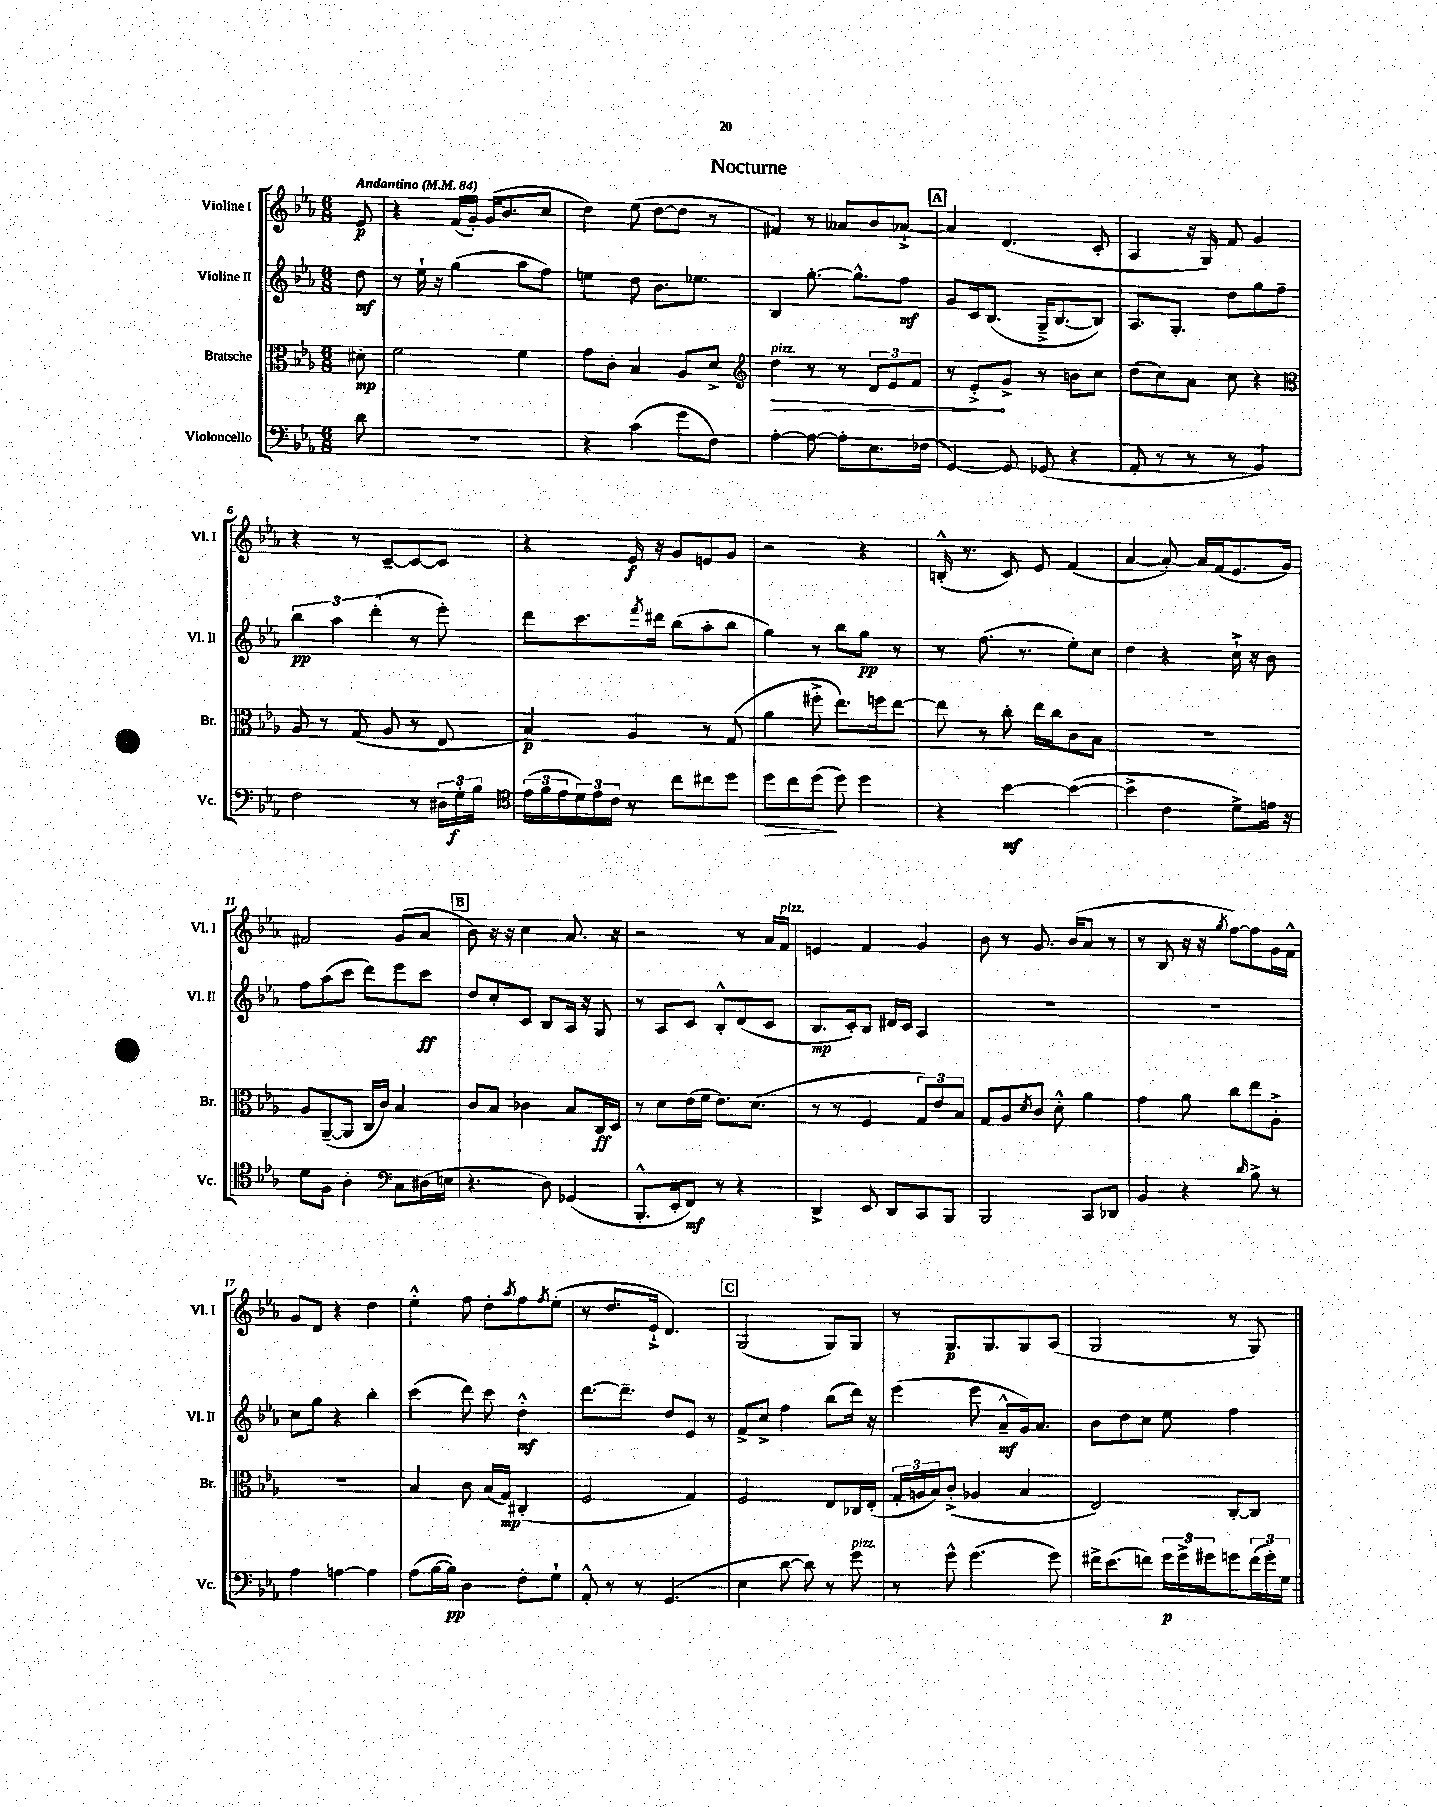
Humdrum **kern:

**kern	**dynam	**kern	**dynam	**kern	**dynam	**kern	**dynam
*part4	*part4	*part3	*part3	*part2	*part2	*part1	*part1
*staff4	*staff4	*staff3	*staff3	*staff2	*staff2	*staff1	*staff1
*I"Violoncello	*	*I"Bratsche	*	*I"Violine II	*	*I"Violine I	*
*I'Vc.	*	*I'Br.	*	*I'Vl. II	*	*I'Vl. I	*
*clefF4	*	*clefC3	*	*clefG2	*	*clefG2	*
*k[b-e-a-]	*	*k[b-e-a-]	*	*k[b-e-a-]	*	*k[b-e-a-]	*
*M6/8	*	*M6/8	*	*M6/8	*	*M6/8	*
*MM84	*	*MM84	*	*MM84	*	*MM84	*
=	=	=	=	=	=	=	=
!	!	!	!	!	!	!LO:TX:a:B:t=Andantino	!
8d\	.	8d#X'\	mp	8dd\	mf	8e-/	p
=1	=1	=1	=1	=1	=1	=1	=1
2.r	.	2f\	.	8r	.	4r	.
.	.	.	.	16ee-`\	.	.	.
.	.	.	.	16r	.	.	.
.	.	.	.	(4gg\	.	(16f/LL	.
.	.	.	.	.	.	16g'/JJ)	.
.	.	.	.	.	.	(16g/KL	.
.	.	.	.	.	.	8.b-/	.
.	.	4f\	.	8aa-\L	.	.	.
.	.	.	.	8ff\J)	.	8cc/J	.
=2	=2	=2	=2	=2	=2	=2	=2
4r	.	8g\L	.	4een\	.	4dd\)	.
.	.	8c'\J	.	.	.	.	.
(4c\	.	4B-/	.	8dd\	.	(8ee-\	.
.	.	.	.	8.b-\L	.	[8dd\L	.
8g\L	.	8A-/L	.	.	.	8dd\J]	.
.	.	.	.	8.ee-X\J	.	.	.
8F\J)	.	8d^/J	.	.	.	8r	.
=3	=3	=3	=3	=3	=3	=3	=3
*	*	*clefG2	*	*	*	*	*
!	!	!LO:TX:a:i:t=pizz.	!	!	!	!	!
!	!	!	!LO:HP:b	!	!	!	!
[4A-'\	.	4dd\	>	4B-/	.	4f#X/)	.
8A-\_	.	8r	.	[8.gg'\	.	8r	.
8A-'\L]	.	8r	.	.	.	8a--X/L	.
.	.	.	.	8.gg^^\L]	.	.	.
8.E-\	.	12d/L	.	.	.	8b-/	.
.	.	12e-/	.	.	.	.	.
.	.	.	.	8ff\J	mf	[8a-X`^/J	.
.	.	12f/J	.	.	.	.	.
(16F-X\Jk	.	.	.	.	.	.	.
!!LO:REH:place=s1:t=A
=4	=4	=4	=4	=4	=4	=4	=4
[4GG/)	.	8r	.	8g/L	.	4a-/]	.
.	.	8e-'^/L	.	16c/k	.	.	.
.	.	.	.	(8.B-/J	.	.	.
8GG/]	.	8g^/J	]	.	.	(4.d/	.
(8GG-X/	.	8r	.	16G~^/KL	.	.	.
.	.	.	.	[8.B-/	.	.	.
4r	.	8bn\L	.	.	.	.	.
.	.	8cc\J	.	8B-/J])	.	8c'/	.
=5	=5	=5	=5	=5	=5	=5	=5
8AA-'/	.	(8dd\L	.	8.A-/L	.	4A-/	.
8r	.	8cc\)	.	.	.	.	.
.	.	.	.	8.G'/J	.	.	.
8r	.	8a-\J	.	.	.	16r	.
.	.	.	.	.	.	16G/)	.
8r	.	8cc\	.	8dd\L	.	8f/	.
4BB-/)	.	4r	.	8gg\	.	4g/	.
.	.	.	.	8ff~\J	.	.	.
!!LO:LB:g=z
=6	=6	=6	=6	=6	=6	=6	=6
*	*	*clefC3	*	*	*	*	*
2F\	.	8A-/	.	6bb-\	pp	4r	.
.	.	8r	.	.	.	.	.
.	.	.	.	6aa-\	.	.	.
.	.	(8G/	.	.	.	8r	.
.	.	.	.	(6ddd'\	.	.	.
.	.	8A-/	.	.	.	[8c~/L	.
8r	.	8r	.	8r	.	8c/_	.
24D#X\LL	.	8E-/	.	8eee-'\)	.	8c/J]	.
24G'\	f	.	.	.	.	.	.
24B-\JJ	.	.	.	.	.	.	.
=7	=7	=7	=7	=7	=7	=7	=7
*clefC4	*	*	*	*	*	*	*
(24e-\LL	.	4B-/)	p	8ddd\L	.	4r	.
24f\	.	.	.	.	.	.	.
24e-\	.	.	.	.	.	.	.
24d\)	.	.	.	8.ccc\	.	.	.
24e-\	.	.	.	.	.	.	.
24c\JJ	.	.	.	.	.	.	.
8r	.	4A-/	.	.	.	16e-/	f
.	.	.	.	8qfff/	.	.	.
.	.	.	.	16ddd#X\Jk	.	16r	.
8cc\L	.	.	.	(8bb-\L	.	8g/L	.
8cc#X\	.	8r	.	8aa-'\	.	8en/	.
8dd\J	.	(8G/	.	8bb-\J	.	8g/J	.
=8	=8	=8	=8	=8	=8	=8	=8
!	!LO:HP:b	!	!	!	!	!	!
8dd\L	>	4a-\	.	4gg\)	.	2r	.
8cc\	.	.	.	.	.	.	.
(8dd\J	.	8ff#X'^\	.	8r	.	.	.
8dd\)	]	8.ee-\L)	.	8bb-\L	.	.	.
4dd\	.	.	.	8gg\J	pp	4r	.
.	.	16ffn\k	.	.	.	.	.
.	.	[8ee-\J	.	8r	.	.	.
=9	=9	=9	=9	=9	=9	=9	=9
4r	.	8ee-\]	.	8r	.	(16Bn'^^/	.
.	.	.	.	.	.	8.r	.
.	.	8r	.	(8.ff\	.	.	.
[4b-\	mf	8cc'\	.	.	.	8c/)	.
.	.	.	.	8.r	.	.	.
.	.	16ee-\LL	.	.	.	8e-/	.
.	.	16cc\J	.	.	.	.	.
(4b-\_	.	8c\	.	8ee-'\L)	.	(4f/	.
.	.	8B-\J	.	8cc\J	.	.	.
=10	=10	=10	=10	=10	=10	=10	=10
4b-^\]	.	2.r	.	4dd\	.	[4a-/	.
4c\	.	.	.	4r	.	8a-'/_)	.
.	.	.	.	.	.	16a-/LL]	.
.	.	.	.	.	.	(16f/J	.
8d^\L)	.	.	.	16cc`^\	.	8.e-/	.
.	.	.	.	16r	.	.	.
16en\Jk	.	.	.	8b-\	.	.	.
16r	.	.	.	.	.	16g/Jk)	.
!!LO:LB:g=z
=11	=11	=11	=11	=11	=11	=11	=11
8d\L	.	8A-/L	.	8ff\L	.	2f#X/	.
8F\J	.	([8AA-~/	.	(8aa-\	.	.	.
4A-'\	.	8AA-/J]	.	8ccc\J	.	.	.
.	.	16C/LL	.	8ddd\L)	.	.	.
.	.	16c/JJ)	.	.	.	.	.
*clefF4	*	*	*	*	*	*	*
8C\L	.	4B-/	.	8eee-\	.	(8g/L	.
(16D#X\L	.	.	.	8ccc\J	ff	8a-/J	.
16En\JJ	.	.	.	.	.	.	.
!!LO:REH:place=s1:t=B
=12	=12	=12	=12	=12	=12	=12	=12
4.r	.	8c/L	.	8dd/L	.	8b-\)	.
.	.	8B-/J	.	8cc'/	.	16r	.
.	.	.	.	.	.	16r	.
.	.	4c-X\	.	8c/J	.	4cc\	.
8D\)	.	.	.	8B-/L	.	.	.
(4GG-X/	.	8B-/L	.	16A-/Jk	.	8.a-/	.
.	.	.	.	16r	.	.	.
.	.	16C/L	ff	8G/	.	.	.
.	.	16D/JJ	.	.	.	16r	.
=13	=13	=13	=13	=13	=13	=13	=13
8.BBB-'^^/L	.	8r	.	8r	.	2r	.
.	.	8d\L	.	8A-/L	.	.	.
16EE-'/k	.	.	.	.	.	.	.
8FF/J)	mf	(16e-\L	.	8c/J	.	.	.
.	.	16f\JJ	.	.	.	.	.
8r	.	8.e-\L)	.	8B-'^^/L	.	.	.
4r	.	.	.	(8d/	.	8r	.
.	.	(8.d\J	.	.	.	.	.
.	.	.	.	8c/J	.	16a-/LL	.
!	!	!	!	!	!	!LO:TX:a:i:t=pizz.	!
.	.	.	.	.	.	16f/JJ	.
=14	=14	=14	=14	=14	=14	=14	=14
4DD^/	.	8r	.	8.B-/L	mp	4en/	.
.	.	8r	.	.	.	.	.
.	.	.	.	16c'/k)	.	.	.
8EE-/	.	4F/	.	8B-/J	.	4f/	.
8DD/L	.	.	.	16d#X/LL	.	.	.
.	.	.	.	16c/JJ	.	.	.
8CC/	.	12G/L)	.	4A-/	.	4g/	.
.	.	12e-/	.	.	.	.	.
8BBB-/J	.	.	.	.	.	.	.
.	.	12B-/J	.	.	.	.	.
=15	=15	=15	=15	=15	=15	=15	=15
2BBB-/	.	8G/L	.	2.r	.	8b-\	.
.	.	8A-/	.	.	.	8r	.
.	.	8qd/	.	.	.	.	.
.	.	8c/J	.	.	.	8.g/	.
.	.	8d'^^\	.	.	.	.	.
.	.	.	.	.	.	(16b-/KL	.
8CC/L	.	4a-\	.	.	.	8a-/J	.
8DD-X/J	.	.	.	.	.	8r	.
=16	=16	=16	=16	=16	=16	=16	=16
4BB-/	.	4g\	.	2.r	.	8r	.
.	.	.	.	.	.	8B-/	.
4r	.	8a-\	.	.	.	16r	.
.	.	.	.	.	.	16r	.
.	.	.	.	.	.	8qgg/	.
.	.	8cc\L	.	.	.	[8ff\L)	.
16qqd/	.	.	.	.	.	.	.
8B-^\	.	8ee-\	.	.	.	8ff\]	.
8r	.	8A-'^\J	.	.	.	16g\L	.
.	.	.	.	.	.	16f^^\JJ	.
!!LO:LB:g=z
=17	=17	=17	=17	=17	=17	=17	=17
4A-\	.	2.r	.	8cc\L	.	8g/L	.
.	.	.	.	8gg\J	.	8d/J	.
[4An\	.	.	.	4r	.	4r	.
4A\]	.	.	.	4bb-'\	.	4dd\	.
=18	=18	=18	=18	=18	=18	=18	=18
(8A-\L	.	4B-/	.	(4ccc\	.	4ee-'^^\	.
[16B-\L	.	.	.	.	.	.	.
16B-\JJ])	pp	.	.	.	.	.	.
4D\	.	8c\	.	8ddd\)	.	8ff\	.
.	.	(16B-/LL	.	8ccc\	.	8dd'\L	.
.	.	16G/JJ)	mp	.	.	.	.
.	.	.	.	.	.	8qaa-/	.
8F'\L	.	(4C#X'/	.	4dd'^^\	mf	8ff\	.
.	.	.	.	.	.	8qff/	.
8G`\J	.	.	.	.	.	(8ee-'\J	.
=19	=19	=19	=19	=19	=19	=19	=19
8AA-'^^/	.	2F/	.	[8.ddd\L	.	8r	.
8r	.	.	.	.	.	8.dd/L	.
.	.	.	.	8.ddd~\J]	.	.	.
8r	.	.	.	.	.	.	.
.	.	.	.	.	.	16e-`^/Jk	.
(4.GG/	.	.	.	8dd/L	.	4.d/)	.
.	.	4G/)	.	8e-/J	.	.	.
.	.	.	.	8r	.	.	.
!!LO:REH:place=s1:t=C
=20	=20	=20	=20	=20	=20	=20	=20
4E-\	.	2F/	.	8f^/L	.	(2G/	.
.	.	.	.	8cc^/J	.	.	.
[8d\	.	.	.	4ff\	.	.	.
8d\])	.	.	.	.	.	.	.
8r	.	8E-/L	.	(8bb-\L	.	8G/L)	.
!LO:TX:a:i:t=pizz.	!	!	!	!	!	!	!
8g\	.	16C-X/L	.	16ddd\Jk)	.	8G/J	.
.	.	(16E-'/JJ	.	16r	.	.	.
=21	=21	=21	=21	=21	=21	=21	=21
8r	.	24G'/LL	.	(4eee-\	.	8r	.
.	.	24An/	.	.	.	.	.
.	.	24B-/J)	.	.	.	.	.
8g^^\	.	(8c'^/J	.	.	.	8.G/L	p
(4.g\	.	4A-X/	.	8eee-\	.	.	.
.	.	.	.	.	.	8.G/	.
.	.	.	.	8a-~^^/L	mf	.	.
.	.	4B-/	.	16g/k)	.	8G/	.
.	.	.	.	8.a-/J	.	.	.
8g\)	.	.	.	.	.	(8A-/J	.
=22	=22	=22	=22	=22	=22	=22	=22
16f#X^\KL	.	2E-/)	.	8b-\L	.	2G/	.
(8.e-\	.	.	.	.	.	.	.
.	.	.	.	8dd\	.	.	.
8fn\J)	.	.	.	8cc\J	.	.	.
24g\LL	p	.	.	8ee-\	.	.	.
24g^\	.	.	.	.	.	.	.
24g#X\J	.	.	.	.	.	.	.
8gn\	.	[8C'/L	.	4ff\	.	8r	.
(24f\L	.	8C/J]	.	.	.	8G/)	.
24g'\)	.	.	.	.	.	.	.
24G\JJ	.	.	.	.	.	.	.
==	==	==	==	==	==	==	==
*-	*-	*-	*-	*-	*-	*-	*-
